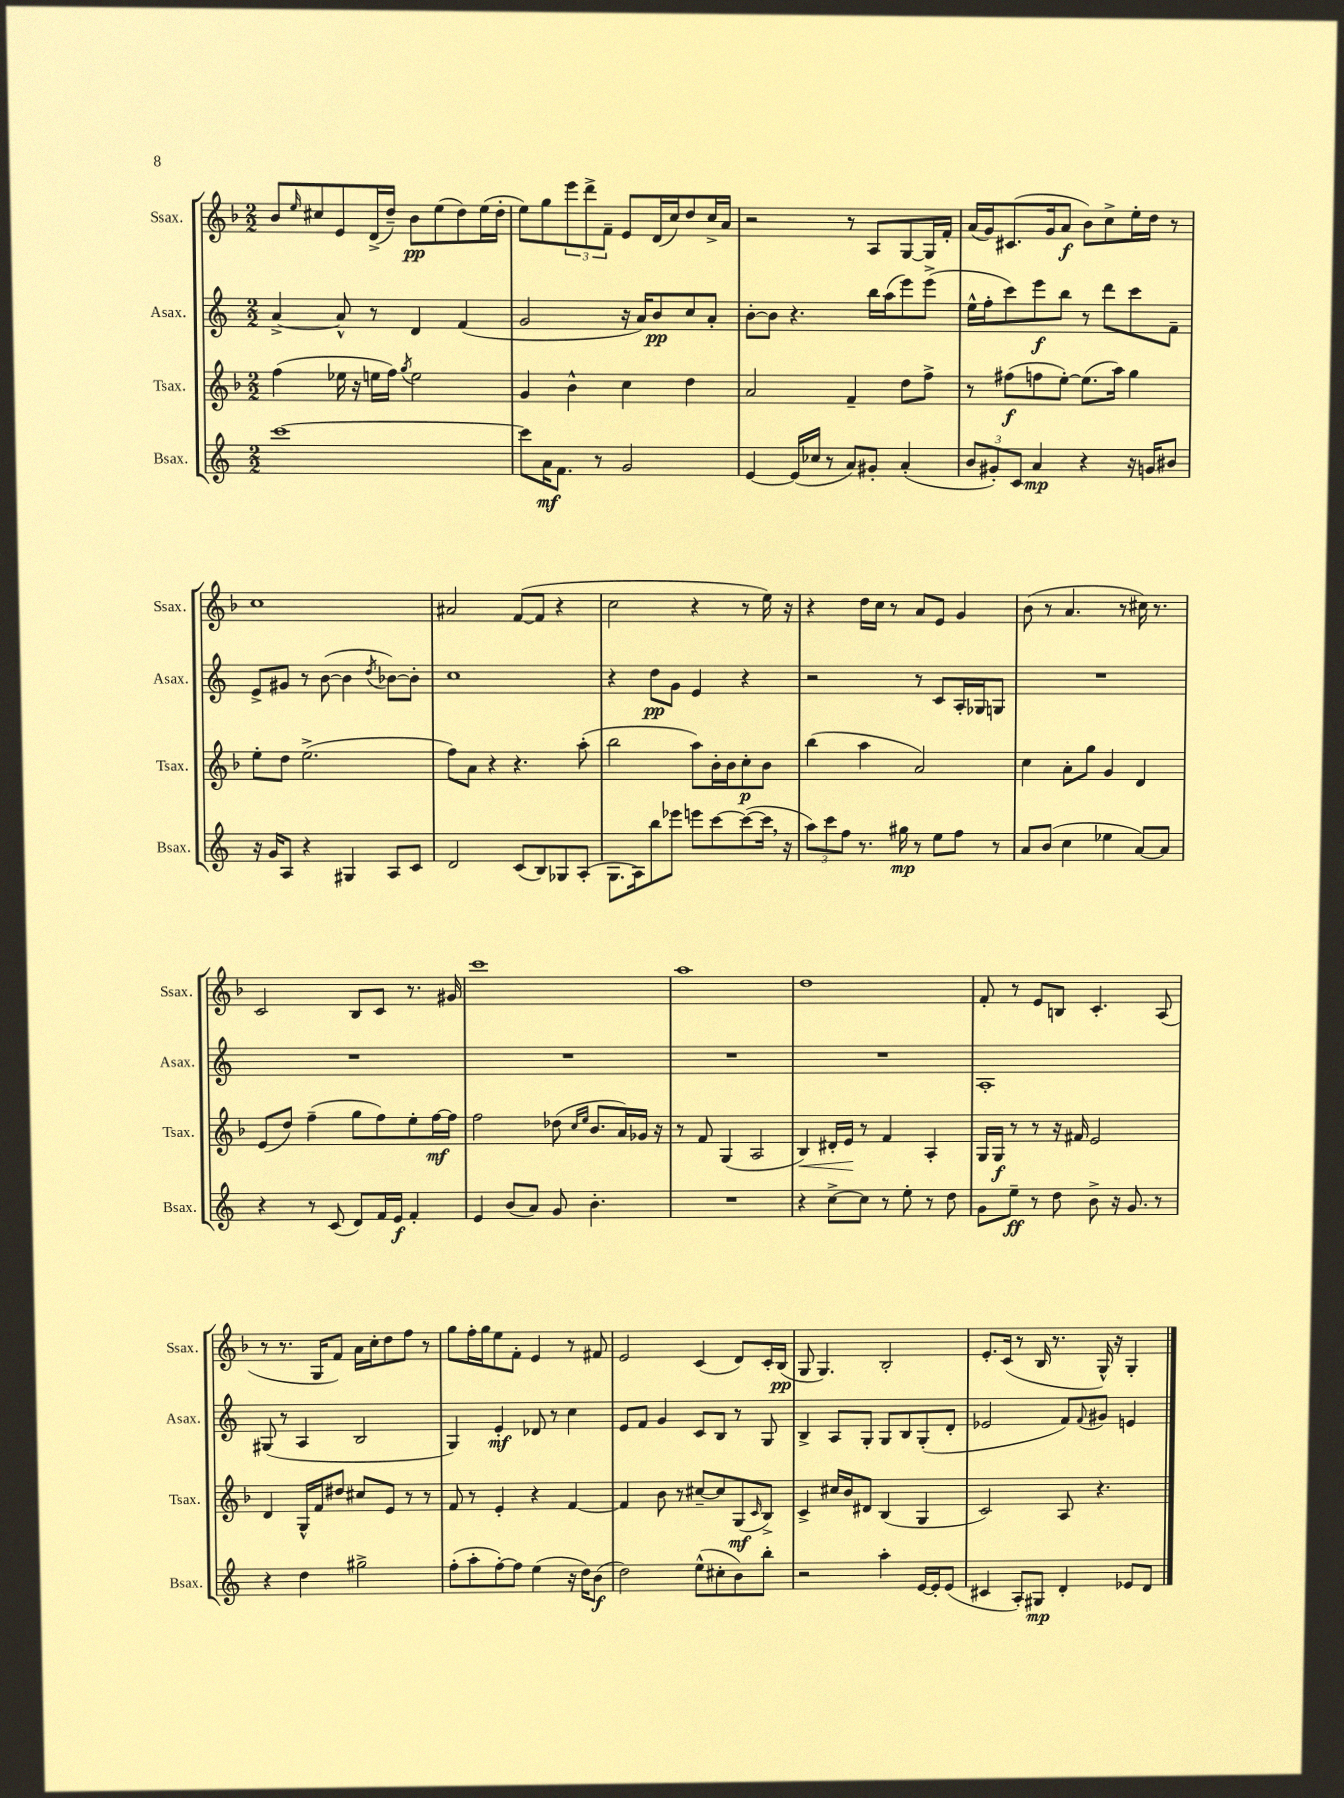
<<
\new StaffGroup <<
\new Staff = "s0" \with { instrumentName = "Ssax." shortInstrumentName = "Ssax." } {
    \clef treble \key f \major \numericTimeSignature \time 2/2
    bes'8 \grace { e''16 } cis''8 e'8 d'16->( d''16--) bes'8\pp e''8( d''8) e''16( d''16-. |
    e''8) g''8 \tuplet 3/2 { e'''8 d'''8-> f'8-- } e'8 d'16( c''16) d''8 c''16-> a'16 |
    r2 r8 a8 g8~ g16 f'16-. |
    a'16( g'16) cis'8.( g'16 a'8\f bes'8) c''8-> e''16-. d''16 r8 |
    c''1 |
    ais'2 f'8~( f'8 r4 |
    c''2 r4 r8 e''16) r16 |
    r4 d''16 c''16 r8 a'8 e'8 g'4 |
    bes'8( r8 a'4. r8 cis''16) r8. |
    c'2 bes8 c'8 r8. gis'16 |
    c'''1 |
    a''1 |
    d''1 |
    f'8-. r8 e'8 b8 c'4.-. a8( |
    r8 r8. g16 f'8) a'16 c''16-. d''8 f''8 r8 |
    g''8 f''16-. g''16 e''8 f'8-. e'4 r8 fis'8 |
    e'2 c'4( d'8) c'16-. bes16\pp( |
    g8 g4.) bes2-. |
    e'8.-. c'16( r8 bes16 r8. g16-^) r16 g4-. \bar "|." |
}
\new Staff = "s1" \with { instrumentName = "Asax." shortInstrumentName = "Asax." } {
    \clef treble \key c \major \numericTimeSignature \time 2/2
    a'4~-> a'8-^ r8 d'4 f'4( |
    g'2 r16 a'16) b'8\pp c''8 a'8-. |
    b'8~-. b'8 r4. b''16 a''16( e'''8) e'''8->( |
    e''16-^ f''16-. c'''8) e'''8\f b''8 r8 d'''8 c'''8 f'8-- |
    e'8-> gis'8 r8 b'8~( b'4 \acciaccatura { d''8 } bes'8~) bes'8-. |
    c''1 |
    r4 d''8\pp g'8 e'4 r4 |
    r2 r8 c'8 a16-. ges16 g8 |
    R1 |
    R1 |
    R1 |
    R1 |
    R1 |
    a1-. |
    gis8( r8 a4 b2 |
    g4) e'4-.\mf des'8 r8 c''4 |
    e'8 f'8 g'4 c'8 b8 r8 g8 |
    b4-> a8 g8-. g8 b8 g8-.( d'8-. |
    ees'2 f'8) \appoggiatura { f'8 } gis'8 e'4 \bar "|." |
}
\new Staff = "s2" \with { instrumentName = "Tsax." shortInstrumentName = "Tsax." } {
    \clef treble \key f \major \numericTimeSignature \time 2/2
    f''4( ees''16 r16 e''16 f''16) \acciaccatura { g''8 } e''2 |
    g'4 bes'4-^ c''4 d''4 |
    a'2 f'4-- d''8 f''8-> |
    r8 fis''8\f( f''8 e''8~-.) e''8.( a''16) g''4 |
    e''8-. d''8 e''2.->( |
    f''8) a'8 r4 r4. a''8-.( |
    bes''2 a''8) bes'16-. bes'16 c''8-.\p bes'8 |
    bes''4( a''4 a'2) |
    c''4 a'8-. g''8 g'4 d'4 |
    e'8( d''8) f''4--( g''8 f''8) e''8-. f''16~\mf f''16 |
    f''2 des''8( \grace { c''16 e''16 } bes'8. a'16) ges'16 r16 |
    r8 f'8 g4( a2 |
    bes4\<) dis'16-. e'16\! r8 f'4 a4-. |
    g16 g16\f r8 r8 r16 fis'16 e'2 |
    d'4 g16-^ f'16 dis''8 cis''8 e'8 r8 r8 |
    f'8 r8 e'4-. r4 f'4~ |
    f'4 bes'8 r8 cis''8~-- cis''8 g8\mf( \grace { c'16 } bes8->) |
    c'4-> cis''16 bes'16 dis'8 bes4( g4 |
    c'2) a8 r4. \bar "|." |
}
\new Staff = "s3" \with { instrumentName = "Bsax." shortInstrumentName = "Bsax." } {
    \clef treble \key c \major \numericTimeSignature \time 2/2
    c'''1~ |
    c'''8 a'16\mf f'8. r8 g'2 |
    e'4~ e'16( ces''16 r8 a'8) gis'8-. a'4-.( |
    \tuplet 3/2 { b'8 gis'8-.) c'8 } a'4\mp r4 r16 g'16 bis'8 |
    r16 g'16 a8 r4 gis4 a8 c'8 |
    d'2 c'8( b8) ges8 a8-.( |
    g8. a16) b''8 ees'''8 e'''8 c'''8~ c'''8~( c'''16 \breathe r16 |
    \tuplet 3/2 { a''8) c'''8 f''8 } r8. gis''16\mp r8 e''8 f''8 r8 |
    a'8 b'8( c''4 ees''4 a'8~) a'8 |
    r4 r8 c'8( d'8) f'16 e'16\f f'4-. |
    e'4 b'8( a'8) g'8 b'4.-. |
    R1 |
    r4 c''8~-> c''8 r8 e''8-. r8 d''8 |
    g'8 e''8--\ff r8 d''8 b'8-> r16 g'8. r8 |
    r4 d''4 gis''2-> |
    f''8-.( a''8-. f''8~-.) f''8 e''4( r16 d''16) b'8\f( |
    d''2) e''8-^( cis''8-. b'8) b''8-. |
    r2 a''4-. e'16~ e'16-. e'8( |
    cis'4 a8-.) gis8\mp d'4-. ees'8 d'8 \bar "|." |
}
>>
>>
\layout { \context { \Score \remove "Bar_number_engraver" } }
